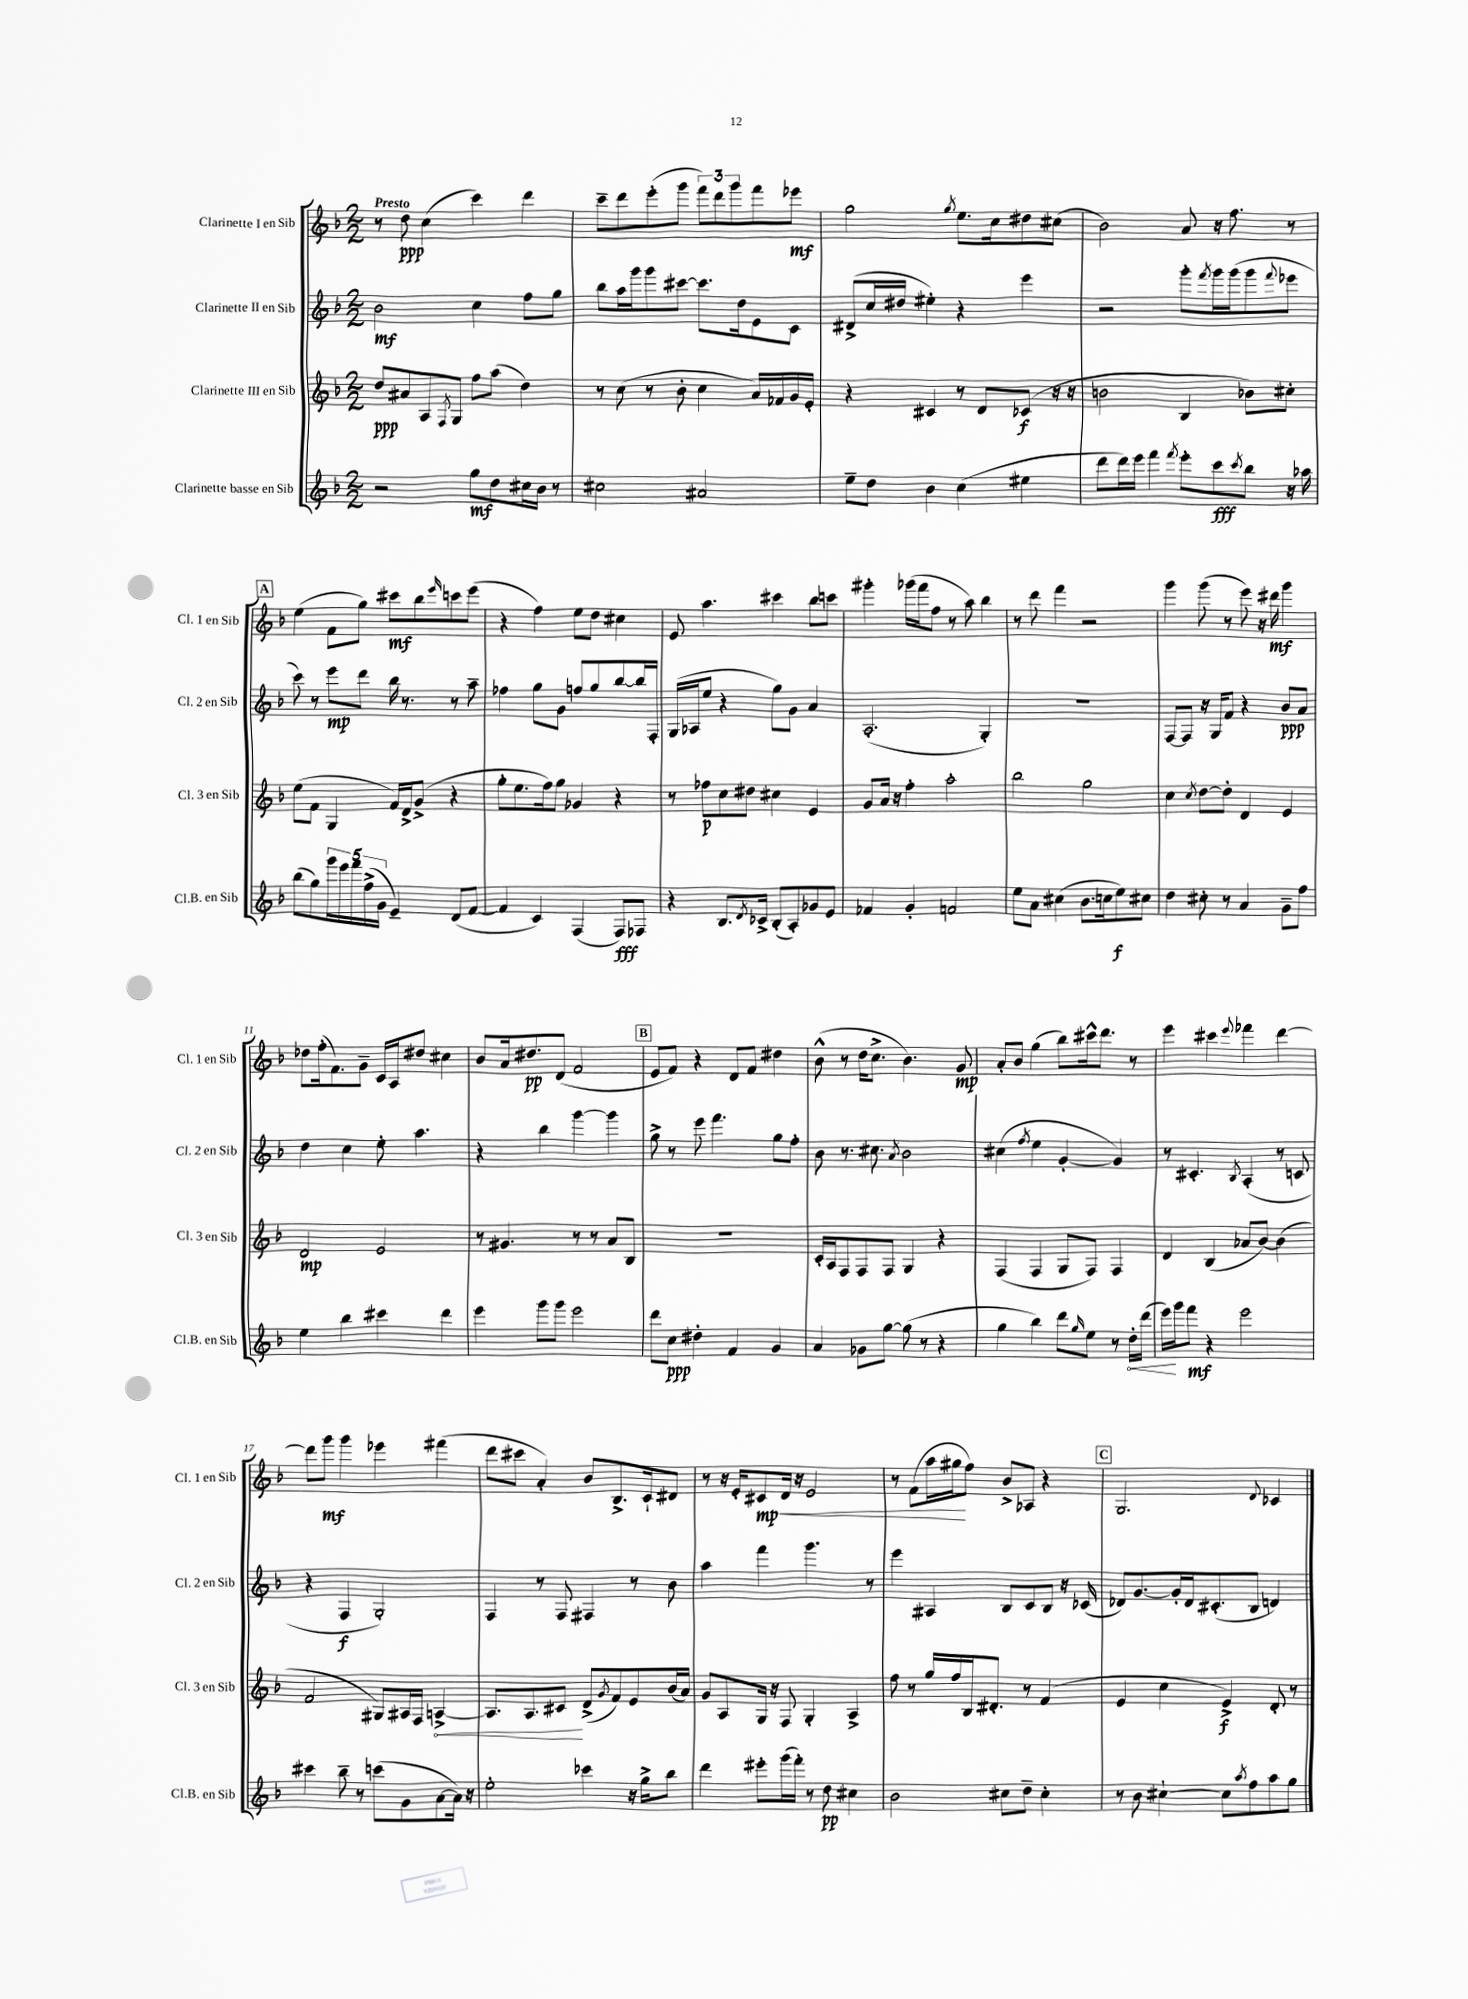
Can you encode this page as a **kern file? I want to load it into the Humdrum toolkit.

**kern	**kern	**kern	**kern
*staff4	*staff3	*staff2	*staff1
*clefG2	*clefG2	*clefG2	*clefG2
*k[b-]	*k[b-]	*k[b-]	*k[b-]
*M2/2	*M2/2	*M2/2	*M2/2
2r	8dd/L	2b-\	8r
.	8a#/	.	8dd\
.	8A/	.	(4cc\
.	8qF/	.	.
.	8G/J	.	.
8gg\L	8ff\L	4cc\	4ccc\)
8dd\	(8aa\J	.	.
16cc#\L	4dd\)	8ff\L	4ddd\
16b-\JJ	.	.	.
8r	.	8gg\J	.
=	=	=	=
2cc#\	8r	8bb-\L	8ccc~\L
.	(8cc\	16aa\L	8ddd\
.	.	16ggg\J	.
.	8r	8ggg\	(8eee'\
.	8b-'\	[8ccc#\J	8ggg\J
2a#/	4cc\	8.ccc#\]L	12fff\L)
.	.	.	12ddd\
.	.	.	12ggg\
.	.	16dd\k	.
.	16a/LL)	8e\	8fff\
.	16f-/	.	.
.	16g/	8c\J	8eee-\J
.	16e'/JJ	.	.
=	=	=	=
8ee~\L	4r	(8d#^/L	2gg\
8dd\J	.	16cc/L	.
.	.	16dd#/JJ	.
4b-\	4c#/	4ee#'\)	.
.	.	.	8qgg/
(4cc\	8r	4r	8.ee\L
.	8d/L	.	.
.	.	.	16cc\k
4ee#\	(8c-/J	4eee\	8dd#\
.	16r	.	(8cc#\J
.	16r	.	.
=	=	=	=
8ddd\L	2b\	2r	2b-\)
16ddd\L)	.	.	.
16eee\JJ	.	.	.
4fff\	.	.	.
8qfff/	.	.	.
8eee'\L	4B-/	8ggg'\L	8a/
.	.	8qfff/	.
8ccc\	.	16ggg\L	16r
.	.	(16ggg\J	8.ff\
8qccc/	.	.	.
8bb-\J	8b-\L)	8ggg\	.
.	.	8qqfff/	.
16r	8cc#'\J	8eee-\J	8r
16aa-\	.	.	.
=	=	=	=
(8bb-\L	(8ee\L	8ccc\)	(4ee\
8gg\)	8f\J	8r	.
20ggg\L	4G/	8eee\L	8f\L
20eee\	.	.	.
20fff\	.	.	.
.	.	8ddd\J	8gg\J)
(20ff^\	.	.	.
20g\JJ	.	.	.
4e~/)	16f/LL)	16bb-\	8ccc#\L
.	16d^/J	8.r	.
.	(8g^/J	.	8bb-\
.	.	.	16qqeee/
(8d/L	4r	8r	8ccc\
[8f/J	.	8aa~\	(8eee\J
=	=	=	=
4f/]	8gg'\L	4ff-\	4r
.	8.ee\	.	.
4c/)	.	8gg\L	4ff\)
.	16ff\k)	.	.
.	8gg\J	8g\J	.
(4F/	4g-/	8ff/L	8ee\L
.	.	8gg/	8dd\J
8F/L)	4r	[8bb-/	4cc#\
8F-/J	.	16bb-/]L	.
.	.	16F'/JJ	.
=	=	=	=
4r	8r	(16G/LL	8e/
.	.	16A-/J	.
.	8ff-\L	8ee/J	4.aa\
8.B-/L	8cc\	4r	.
.	8dd#\J	.	.
8qd/	.	.	.
16c-^/Jk	.	.	.
(8B-'/L	4cc#\	8gg\L)	4ccc#\
8A'/)	.	8g\J	.
8g-/	4e/	4a/	8bb-\L
8e/J	.	.	8ccc\J
=	=	=	=
4f-/	8g/L	(2.A'/	4ggg#'\
.	16a/Jk	.	.
.	16r	.	.
4g'/	4ff'\	.	(16ggg-\LL
.	.	.	16fff\J
.	.	.	8ff\J
2f/	2aa'\	.	8r
.	.	.	8aa\)
.	.	4G'/)	4bb-\
=	=	=	=
8ee\L	2bb-\	1r	8r
8a\J	.	.	8ddd\
(4cc#\	.	.	4fff\
8.b-\L	2gg\	.	2r
16cc\k	.	.	.
8ee\)	.	.	.
8cc#\J	.	.	.
=	=	=	=
4dd\	4cc\	[8F/L	4ggg\
.	.	8F/]J	.
.	8qcc/	.	.
8cc#'\	[8dd\L	16r	(8ggg\
.	.	16G/LK	.
8r	8dd'\]J	8f/J	8r
4a/	4d/	4r	8eee\)
.	.	.	16r
.	.	.	16ddd#\
8g~\L	4e/	8b-/L	4ggg\
8ff\J	.	8a/J	.
=	=	=	=
4ee\	2d/	4dd\	8dd-\L
.	.	.	(16ff'\k
.	.	.	8.f\)
4bb-\	.	4cc\	.
.	.	.	8g~\J
4ccc#\	2e/	8ee'\	16c/LL
.	.	.	16A/J
.	.	4.aa\	8dd#/J
4ddd\	.	.	4cc#\
=	=	=	=
4eee\	8r	4r	8b-/L
.	4.g#/	.	16a/k
.	.	.	8.dd#/
8ggg\L	.	4bb-\	.
8ggg\J	.	.	(8d/J
2eee\	8r	[4ggg\	2f/
.	8r	.	.
.	8a/L	4ggg\]	.
.	8B-/J	.	.
=	=	=	=
8ddd\L	1r	8gg^\	8e/L
8cc\J	.	8r	8f/J)
4dd#'\	.	8eee\	4r
.	.	4.fff\	.
4f/	.	.	8d/L
.	.	.	8f/J
4g/	.	8gg\L	4dd#\
.	.	8ff'\J	.
=	=	=	=
4a/	16c'/LL	8b-\	(8b-^^\
.	16A/J	.	.
.	8F/	8.r	8r
8g-\L	8F/	.	16dd\LK
.	.	8.cc#\	8.cc^\J
[8gg\J	8F/J	.	.
.	.	8qa/	.
(8gg\]	4G/	2b-\	4.b-\)
8r	.	.	.
4r	4r	.	.
.	.	.	8g/
=	=	=	=
4gg\	(4F/	(4cc#\	8a'/L
.	.	.	8b-/J
.	.	8qff/	.
4bb-\)	4F/	4ee\	(4gg\
8ddd\L	8G/L	[4g'/	8bb-\L)
16qqgg/	.	.	.
8ee\J	8F/J)	.	16ccc#^^\k
.	.	.	8.ddd\J
8r	4F/	4g/])	.
16dd'\LL	.	.	8r
(16ddd\JJ	.	.	.
=	=	=	=
16eee\LL)	4d/	8r	4eee\
16ggg\J	.	.	.
8fff\J	.	4.c#'/	.
4r	(4B-/	.	4ccc#\
.	.	8qB-/	8qqeee/
2eee\	8a-/L	(4A'/	4fff-\
.	[8b-/J)	.	.
.	(4b-\]	8r	[4ddd\
.	.	8c/	.
=	=	=	=
4ccc#\	2f/	4r	8ddd\]L
.	.	.	8ggg\J
8bb-~\	.	4F/	4ggg\
8r	.	.	.
(8ccc\L	8G#/L)	2G'/)	4eee-\
8g\	16A#/L	.	.
.	16F/JJ	.	.
[8a\	[4A^/	.	(4fff#\
16a\]Jk)	.	.	.
16r	.	.	.
=	=	=	=
2ee'\	8.A/]L	4F/	8ddd\L
.	.	.	8ccc#\J
.	8.A/	.	.
.	.	8r	4a'/)
.	8c#/J	8F/	.
4ccc-\	(8d^/L	4F#/	8b-/L
.	8qg/	.	.
.	8f/)	.	8.B-^/
16r	8e/	8r	.
16gg^\LK	.	.	16c`/k
8bb-\J	(16b-/L	8b-\	8d#/J
.	16a/JJ)	.	.
=	=	=	=
4ddd\	8g/L	4aa\	8r
.	8A/	.	16r
.	.	.	16e'/LK
8eee#'\L	16G/Jk	4fff\	8c#/
.	16r	.	.
(16ggg\L	8F/	.	16d/Jk
16fff'\JJ)	.	.	16r
8r	4G'/	4.ggg\	2e/
8dd\	.	.	.
4cc#\	4A^/	.	.
.	.	8r	.
=	=	=	=
2b-\	8ff\	4eee\	8r
.	8r	.	(8f\L
.	16gg/LL	4A#/	16aa\L
.	16ff/	.	16gg#\J
.	16B-/J	.	8ff\J)
.	8.d#'/J	.	.
8cc#\L	.	8B-/L	8b-^/L
8dd~\J	8r	8c/	8A-/J
4cc#'\	(4f/	8B-/J	4r
.	.	16r	.
.	.	(16c-/	.
=	=	=	=
8r	4e/	8d-/L)	2.G/
8b-\	.	[8.g/	.
[4cc#`\	4cc\	.	.
.	.	16g'/]L	.
.	.	16d-/J	.
.	.	(8.c#'/	.
8cc#\]L	4e^/)	.	.
8qaa/	.	.	.
8ff\	.	8B-/J	.
.	.	.	8qqd/
8aa\	8d'/	4d/)	4c-/
8gg\J	8r	.	.
==	==	==	==
*-	*-	*-	*-
